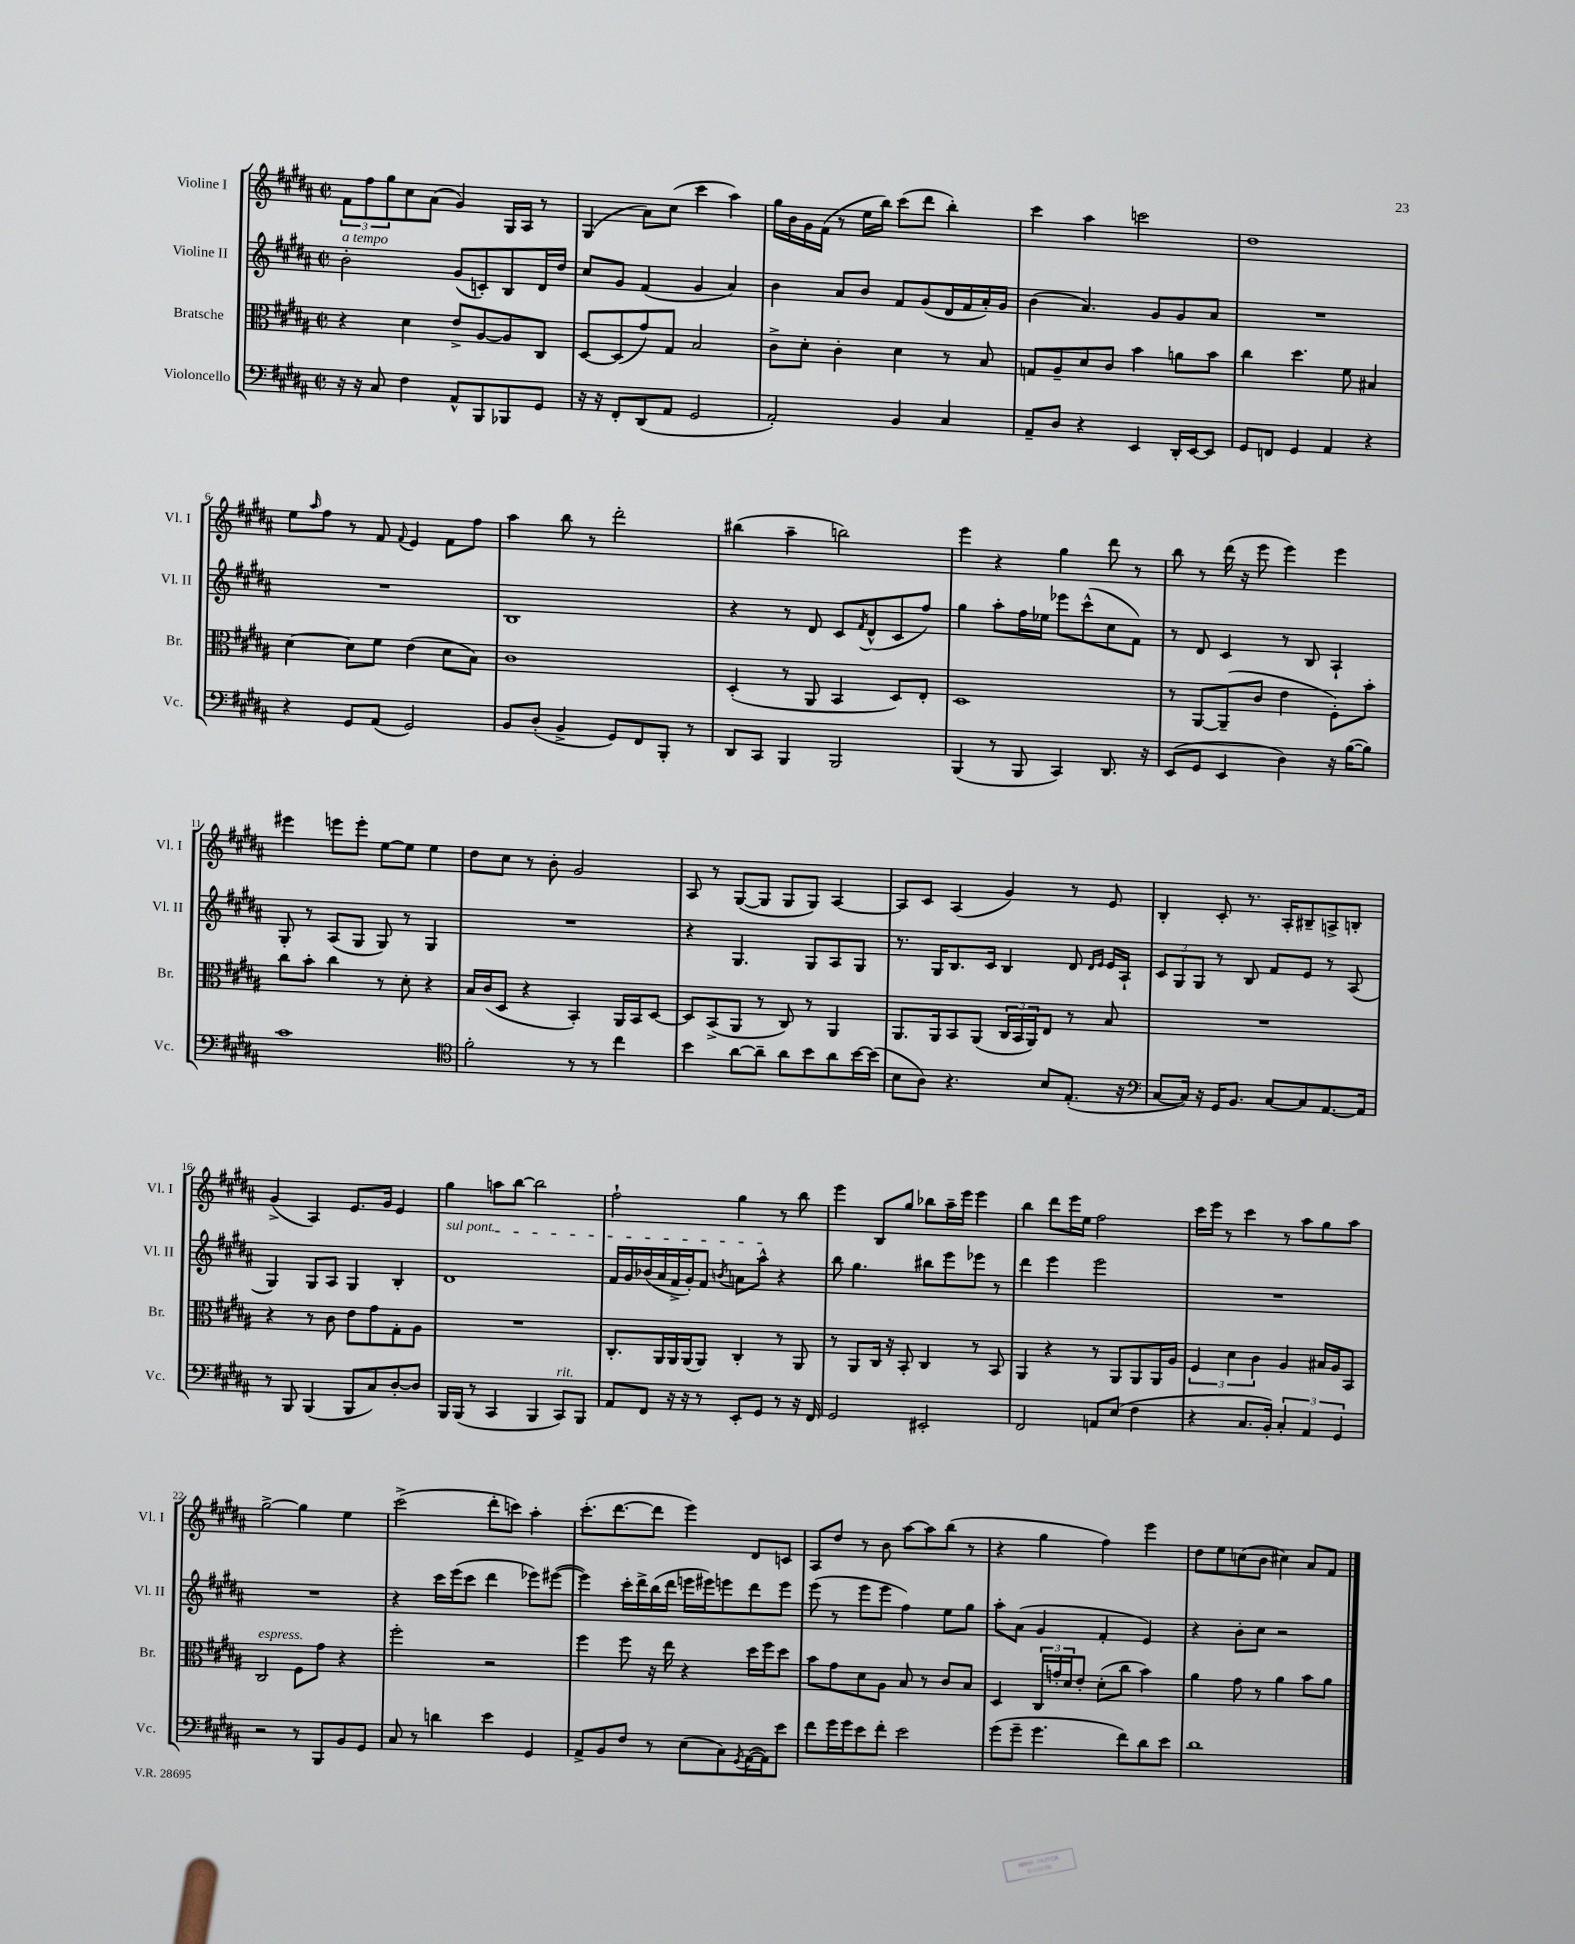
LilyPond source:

<<
\new StaffGroup <<
\new Staff = "s0" \with { instrumentName = "Violine I" shortInstrumentName = "Vl. I" } {
    \clef treble \key b \major \defaultTimeSignature \time 2/2
    \tuplet 3/2 { fis'8 fis''8 gis''8 } cis''8 ais'8( gis'4) gis16 ais16 r8 |
    gis4( ais'8) cis''8( cis'''4 ais''4) |
    gis''16 b'16 gis'16 fis'16( r8 e''16 b''16) cis'''8( dis'''8 b''4-.) |
    cis'''4 ais''4 c'''2 |
    dis''1 |
    e''8 \grace { ais''16 } fis''8 r8 fis'8 \appoggiatura { fis'8 } e'4 fis'8 fis''8 |
    ais''4 b''8 r8 dis'''2-. |
    bis''4( ais''4-- b''2) |
    e'''4 r4 gis''4 dis'''8 r8 |
    b''8 r8 dis'''16( r16 e'''8 e'''4) e'''4 |
    eis'''4 e'''8 e'''8-. e''8~ e''8 e''4 |
    dis''8 cis''8 r8 b'8-. gis'2 |
    ais8 r8 gis8~( gis8 gis8 gis8) ais4~ |
    ais8 cis'8 ais4( gis'4) r8 e'8 |
    b4-. cis'8-. r8. ais16-. bis8-- a8-> b8-. |
    gis'4->( ais4) e'8. gis'16 e'4 |
    gis''4 a''8 b''8~ b''2 |
    fis''2-! gis''4 r8 b''8 |
    e'''4 b8 gis''8 bes''8 ais''16-- e'''16 e'''4 |
    b''4 dis'''8 e'''16 e''16 fis''2 |
    cis'''16 e'''16 r8 cis'''4 r8 ais''8 gis''8 ais''8 |
    gis''2~-> gis''4 e''4 |
    cis'''2->( dis'''8-. c'''8) ais''4-. |
    cis'''8.-.( dis'''8.~ dis'''8 e'''4) dis'8 c'8 |
    ais8 dis''8 r8 b'8 ais''8~ ais''8 b''8( r8 |
    r4 gis''4 fis''4) e'''4 |
    dis''8 e''8 c''8( b'8 cis''4) ais'8 fis'8 \bar "|." |
}
\new Staff = "s1" \with { instrumentName = "Violine II" shortInstrumentName = "Vl. II" } {
    \clef treble \key b \major \defaultTimeSignature \time 2/2
    b'2-.^\markup { \italic "a tempo" } gis'8( c'8-.) b8 dis'16 dis''16 |
    cis''8 gis'8 fis'4( gis'4 ais'4) |
    b'4 ais'8 b'8 fis'8 gis'8( dis'16 fis'16 ais'16-.) gis'16 |
    b'4( ais'4.) gis'8 gis'8 ais'8 |
    R1 |
    R1 |
    b1 |
    r4 r8 dis'8 cis'8 \acciaccatura { fis'8 } dis'8-^( cis'8 fis''8) |
    gis''4 ais''8-. fis''16 ees''16 ees'''8 cis'''8-^( cis''8 fis'8) |
    r8 dis'8 cis'4 r8 b8 ais4-! |
    gis8-. r8 ais8( gis8 gis8) r8 gis4 |
    R1 |
    r4 gis4. gis8 ais8 gis8 |
    r8. gis16 b8. cis'16 b4 dis'8 \grace { dis'16 e'16 } e'16 ais16-! |
    \tuplet 3/2 { cis'8 gis8 gis8 } r8 b8 fis'8 e'8 r8 ais8( |
    gis4) gis8 ais8 gis4 b4-. |
    \once \override TextSpanner.bound-details.left.text = \markup { \italic "sul pont." } dis'1\startTextSpan |
    fis'16 gis'16 bes'16( ais'16 fis'16-> gis'16-.) fis'8 \acciaccatura { b'8 } a'8 ais''8-^\stopTextSpan r4 |
    b''8 gis''4. bis''8 e'''8 ees'''8 r8 |
    dis'''4 e'''4 e'''2 |
    R1 |
    R1 |
    r4 cis'''16 e'''16( cis'''8 dis'''4 ees'''8) eis'''8~( |
    eis'''4) cis'''16-. dis'''16-> b''16( dis'''16 e'''16 eis'''16) e'''8 dis'''8 e'''8 |
    e'''8( r8 e'''8 e'''8 fis''4) e''8 gis''8 |
    ais''8-. ais'8( gis'4 fis'4-. e'4) |
    r4 b'8-. cis''8 r2 \bar "|." |
}
\new Staff = "s2" \with { instrumentName = "Bratsche" shortInstrumentName = "Br." } {
    \clef alto \key b \major \defaultTimeSignature \time 2/2
    r4 dis'4 e'8-> ais8~ ais8 cis8 |
    dis8~ dis8( gis'8) gis8 b2 |
    cis'8-> dis'8-. cis'4-. dis'4 r8 b8 |
    g8 ais8-- dis'8 cis'8 b'4 a'8 b'8 |
    cis''4 dis''4. fis'8 bis4 |
    dis'4~ dis'8 fis'8 e'4( dis'8 b8) |
    cis'1 |
    dis4-.( r8 ais,8 b,4 dis8) e8-. |
    dis1 |
    r8 ais,8~ ais,8--( cis'8 e'4 fis8-.) b'8-. |
    cis''8 b'8-. cis''4 r8 dis'8-. r4 |
    b16 cis'16( dis8 r4 b,4-.) ais,16 b,16 dis8~ |
    dis8 b,8->( ais,8 r8 cis8) r8 ais,4 |
    ais,8. ais,16 b,8 ais,8( \tuplet 3/2 { cis16 b,16 ais,16) } e8 r8 b8 |
    R1 |
    r4 r8 cis'8 e'8 gis'8 gis8-. ais8 |
    R1 |
    cis8.-. ais,16 ais,16 ais,16( ais,8) cis4-. r8 ais,8 |
    r8 ais,8 cis16 r16 b,8-. cis4 r8 b,8 |
    ais,4 r4 r8 ais,8 ais,8 ais,16 ais16 |
    \tuplet 3/2 { fis4 dis'4 cis'4 } ais4 bis16 ais16 b,8 |
    cis2^\markup { \italic "espress." } fis8 gis'8 r4 |
    fis''2-. r2 |
    fis''4 fis''8 r16 e''16 r4 dis''16 fis''16 dis''8 |
    b'8 gis'8 dis'8 ais8 b8 r8 cis'8 b8 |
    dis4 \tuplet 3/2 { cis16 g'16-. dis'16 } e'8-. dis'8-.( cis''8 b'4) |
    ais'4 gis'8 r8 ais'4 b'8 ais'8 \bar "|." |
}
\new Staff = "s3" \with { instrumentName = "Violoncello" shortInstrumentName = "Vc." } {
    \clef bass \key b \major \defaultTimeSignature \time 2/2
    r16 r16 cis8 fis4 ais,8-^ b,,8 bes,,8 gis,8 |
    r16 r16 fis,8-. dis,8( ais,8 gis,2 |
    ais,2-.) b,4 cis4 |
    ais,8-- dis8 r4 e,4 dis,16-. e,16~ e,8 |
    gis,8 f,8 gis,4 ais,4 r4 |
    r4 gis,8 ais,8( gis,2) |
    b,8 dis8-.( b,4-> gis,8) fis,8 b,,8-. r8 |
    dis,8 cis,8 b,,4 b,,2 |
    b,,4( r8 b,,8 cis,4) dis,8. r16 |
    e,8( gis,8 e,4 dis4) r16 b16~( b8) |
    cis'1 |
    \clef tenor fis'2-. r8 r8 cis''4 |
    b'4 ais'8~ ais'8-- ais'8 b'8 ais'8 b'16~ b'16( |
    b8 ais8) r4. b8 e8.-.( r16 |
    \clef bass cis8~ cis16) r16 gis,16 b,8. cis8~ cis8 ais,8.~ ais,16 |
    r8 b,,8 b,,4( b,,8 cis8) dis8~-. dis8 |
    b,,16 b,,16( r8 cis,4 b,,4 cis,8^\markup { \italic "rit." }) b,,8 |
    ais,8 fis,8 r16 r16 r8 e,8-. gis,8 r8 r16 fis,16 |
    gis,2 eis,2-. |
    fis,2 a,8 e8( fis4 |
    r4 cis8. b,16-.) \tuplet 3/2 { cis4-. ais,4 gis,4 } |
    r2 r8 b,,8 b,8 gis,8 |
    cis8 r8 d'4 e'4 gis,4 |
    ais,8-> b,8 fis8 r8 e8( cis8) \acciaccatura { gis,8 } ais,16~( ais,16) e'8 |
    fis'8 gis'16 gis'16 e'8 fis'8-. e'2 |
    gis'8( gis'8-- gis'4. fis'8) dis'8 e'8 |
    dis'1 \bar "|." |
}
>>
>>
